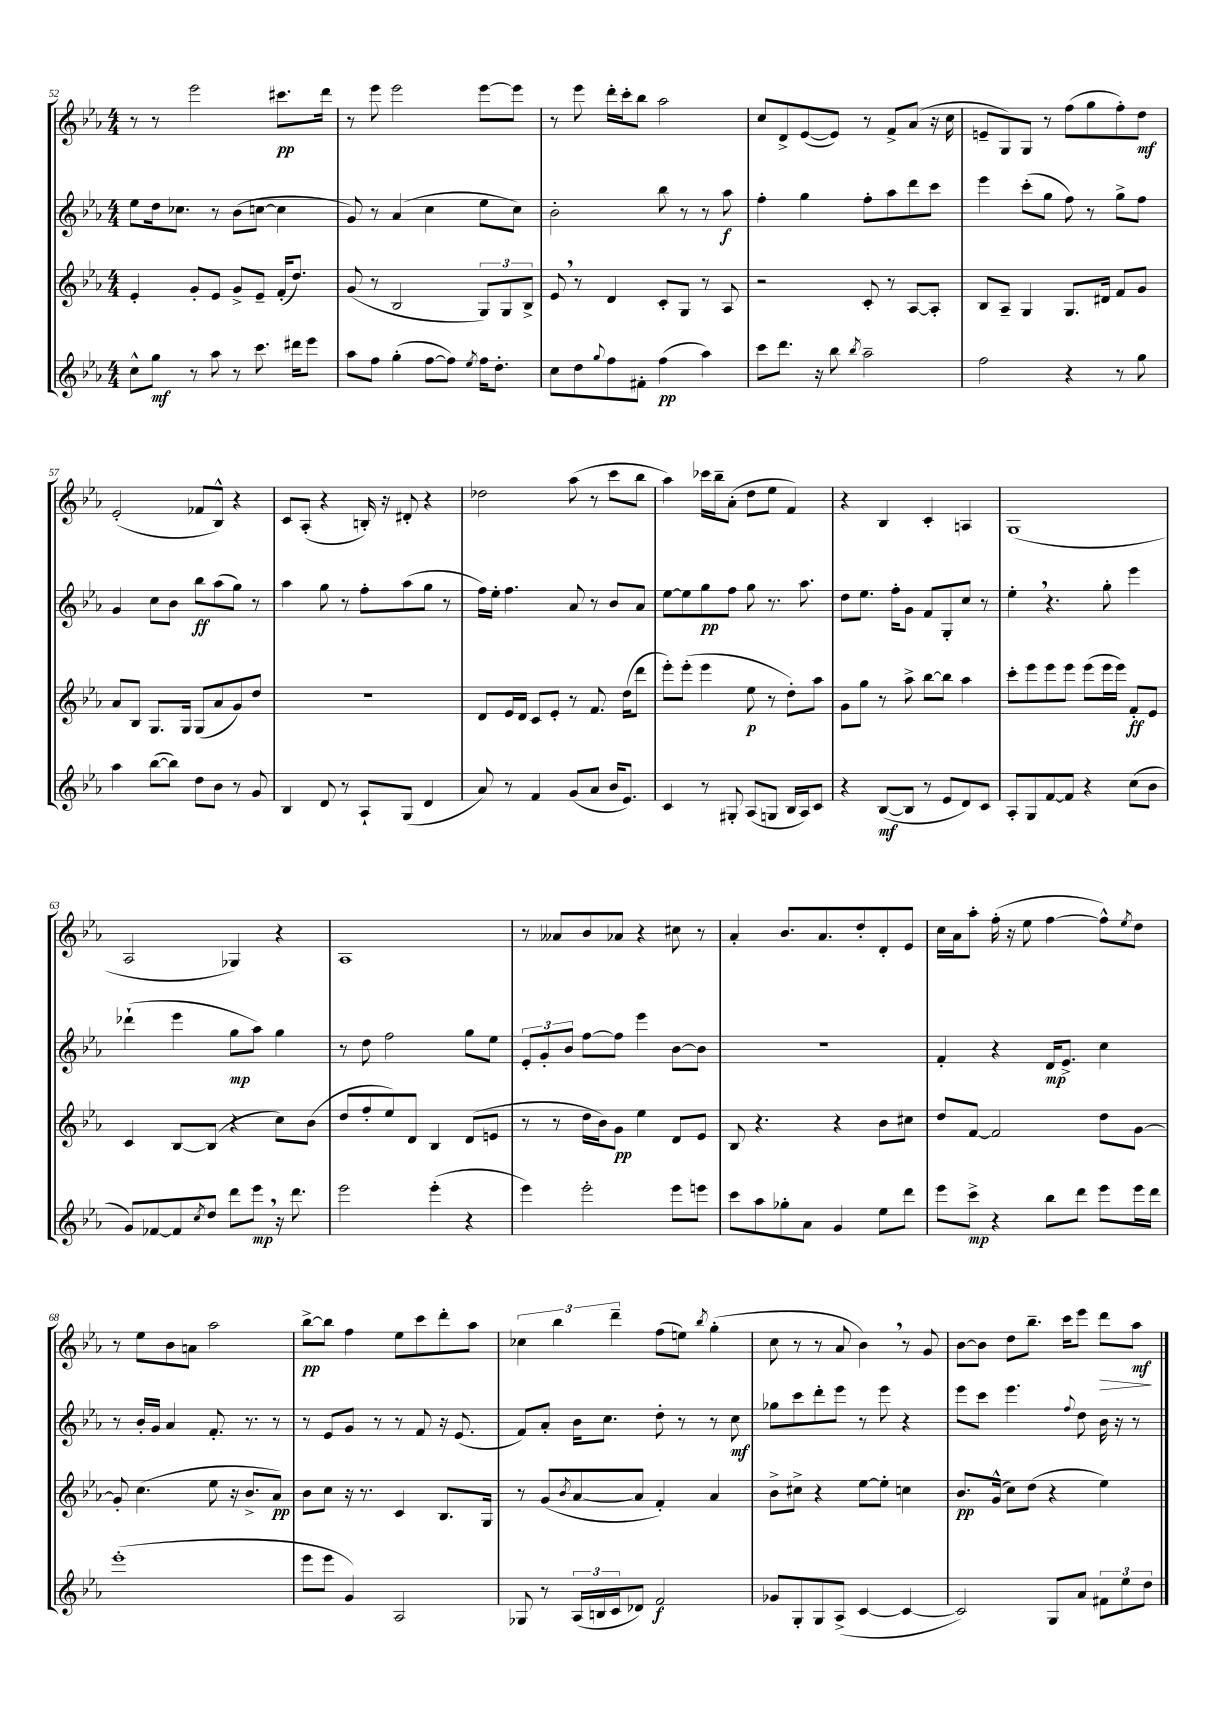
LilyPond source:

<<
\new StaffGroup <<
\new Staff = "s0" {
    \clef treble \key ees \major \numericTimeSignature \time 4/4
    r8 r8 ees'''2 cis'''8.\pp d'''16 |
    r8 ees'''8 ees'''2 ees'''8~ ees'''8 |
    r8 ees'''8 d'''16-. c'''16-. bes''8 aes''2 |
    c''8 d'8-> ees'8~( ees'8) r8 f'8-> aes'8( r16 c''16 |
    e'8-- g8) g8 r8 f''8( g''8 f''8-.) d''8\mf |
    ees'2-.( fes'8 bes8-^) r4 |
    c'8 aes8-.( r4 b16-.) r16 dis'8-. r4 |
    des''2 aes''8( r8 c'''8 bes''8 |
    aes''4) ces'''16 bes''16-- aes'8-.( d''8 ees''8 f'4) |
    r4 bes4 c'4-. a4 |
    g1( |
    aes2 ges4) r4 |
    aes1 |
    r8 aeses'8 bes'8 aes'8 r4 cis''8 r8 |
    aes'4-. bes'8. aes'8. d''8-. d'8-. ees'8 |
    c''16 aes'16 aes''8-. f''16-.( r16 ees''8 f''4~ f''8-^) \acciaccatura { ees''8 } d''8 |
    r8 ees''8 bes'8 a'8 aes''2 |
    bes''8~->\pp bes''8 f''4 ees''8 c'''8 d'''8-. aes''8 |
    \tuplet 3/2 { ces''4 bes''4 d'''4-- } f''8( e''8) \acciaccatura { bes''8 } g''4-.( |
    c''8 r8 r8 aes'8 bes'4) \breathe r8 g'8 |
    bes'8~ bes'8 d''8 bes''8.-- c'''16 ees'''8 d'''8\> aes''8\mf\! \bar "|." |
}
\new Staff = "s1" {
    \clef treble \key ees \major \numericTimeSignature \time 4/4
    ees''8 d''16 ces''8. r8 bes'8( c''8~ c''4 |
    g'8) r8 aes'4( c''4 ees''8 c''8) |
    bes'2-. bes''8 r8 r8 aes''8\f |
    f''4-. g''4 f''8-. aes''8 d'''8 c'''8 |
    ees'''4 c'''8-.( g''8 f''8) r8 g''8-> f''8 |
    g'4 c''8 bes'8 bes''8\ff aes''8( g''8) r8 |
    aes''4 g''8 r8 f''8-. aes''8( g''8 r8 |
    f''16) ees''16-. f''4. aes'8 r8 bes'8 aes'8 |
    ees''8~ ees''8 g''8\pp f''8 g''8 r8. aes''8. |
    d''8 ees''8. f''16-. g'8 f'8 g8-. c''8 r8 |
    ees''4-. \breathe r4. g''8-. ees'''4 |
    des'''4-!( ees'''4 g''8\mp aes''8) g''4 |
    r8 d''8 f''2 g''8 ees''8 |
    \tuplet 3/2 { ees'8-. g'8-. bes'8 } f''8~ f''8 ees'''4 bes'8~ bes'8 |
    R1 |
    f'4-. r4 d'16\mp ees'8.-> c''4 |
    r8 bes'16-. g'16 aes'4 f'8.-. r8. r8 |
    r8 ees'8 g'8 r8 r8 f'8 r16 ees'8.( |
    f'8) aes'8-. bes'16 c''8. d''8-. r8 r8 c''8\mf |
    ges''8 c'''8 d'''8-. ees'''8 r8 ees'''8 r4 |
    ees'''8 c'''8 ees'''4. \appoggiatura { f''8 } d''8 bes'16 r16 r8 \bar "|." |
}
\new Staff = "s2" {
    \clef treble \key ees \major \numericTimeSignature \time 4/4
    ees'4-. g'8-. ees'8 g'8-> ees'8-- f'16-.( d''8.) |
    g'8( r8 bes2 \tuplet 3/2 { g8) g8 bes8-> } |
    ees'8 \breathe r8 d'4 c'8-. g8 r8 aes8 |
    r2 c'8-. r8 aes8~ aes8-. |
    bes8 aes8-- g4 g8. dis'16 f'8 g'8 |
    aes'8 bes8 g8. g16 g8( aes'8 g'8) d''8 |
    R1 |
    d'8 ees'16 d'16 c'8 ees'8-. r8 f'8. d''16( d'''8 |
    ees'''8-.) ees'''8-.( ees'''4 ees''8\p r8 d''8-.) aes''8 |
    g'8 g''8 r8 aes''8-> bes''8~ bes''8 aes''4 |
    c'''8-. ees'''8 ees'''8 ees'''8 ees'''8( ees'''16 ees'''16) f'8-.\ff ees'8 |
    c'4 bes8~ bes8( r4 c''8) bes'8( |
    d''8 f''8-. ees''8) d'8 bes4 d'8( e'8 |
    r8 r8 d''16 bes'16) g'8\pp ees''4 d'8 ees'8 |
    bes8 r4. r4 bes'8 cis''8 |
    d''8 f'8~ f'2 d''8 g'8~ |
    g'8-. c''4.( ees''8 r16 bes'8.-> aes'8\pp) |
    bes'8 c''8 r16 r8. c'4 bes8. g16 |
    r8 g'8( \acciaccatura { bes'8 } aes'8~ aes'8 f'4-.) aes'4 |
    bes'8-> cis''8-> r4 ees''8~ ees''8-. c''4 |
    bes'8.\pp g'16-^( c''8) d''8( r4 ees''4) \bar "|." |
}
\new Staff = "s3" {
    \clef treble \key ees \major \numericTimeSignature \time 4/4
    c''8-^ g''8\mf r8 aes''8 r8 c'''8. dis'''16 ees'''8 |
    aes''8 f''8 g''4-.( f''8~ f''8) \acciaccatura { ees''8 } f''16 d''8.-. |
    c''8 d''8 \appoggiatura { g''8 } f''8 fis'8-. f''4\pp( aes''4) |
    c'''8 d'''8. r16 bes''8 \acciaccatura { bes''8 } aes''2-- |
    f''2 r4 r8 g''8 |
    aes''4 bes''8~( bes''8) d''8 bes'8 r8 g'8 |
    bes4 d'8 r8 aes8-! g8( d'4 |
    aes'8) r8 f'4 g'8( aes'8 bes'16 ees'8.) |
    c'4 r8 gis8-. aes8( g8 bes16 aes16) c'8 |
    r4 bes8~\mf( bes8 r8 ees'8 d'8) c'8 |
    aes8-. g8 f'8~ f'8 r4 c''8( bes'8 |
    g'8) fes'8~ fes'8 \acciaccatura { c''8 } d''8 d'''8 ees'''8\mp \breathe r16 d'''8. |
    ees'''2 ees'''4-.( r4 |
    ees'''4) ees'''2-. ees'''8 e'''8 |
    c'''8 aes''8 ges''8-. aes'8 g'4 ees''8 d'''8 |
    ees'''8 c'''8->\mp r4 bes''8 d'''8 ees'''8 ees'''16 d'''16 |
    ees'''1-.( |
    ees'''8 ees'''8 g'4) aes2 |
    ges8 r8 \tuplet 3/2 { aes16( b16 c'16 } des'8) f'2\f |
    ges'8 g8-. g8 aes8->( c'4~ c'4~ |
    c'2) g8 aes'8 \tuplet 3/2 { fis'8 ees''8 d''8 } \bar "|." |
}
>>
>>
\layout { \context { \Score currentBarNumber = #52 } }
